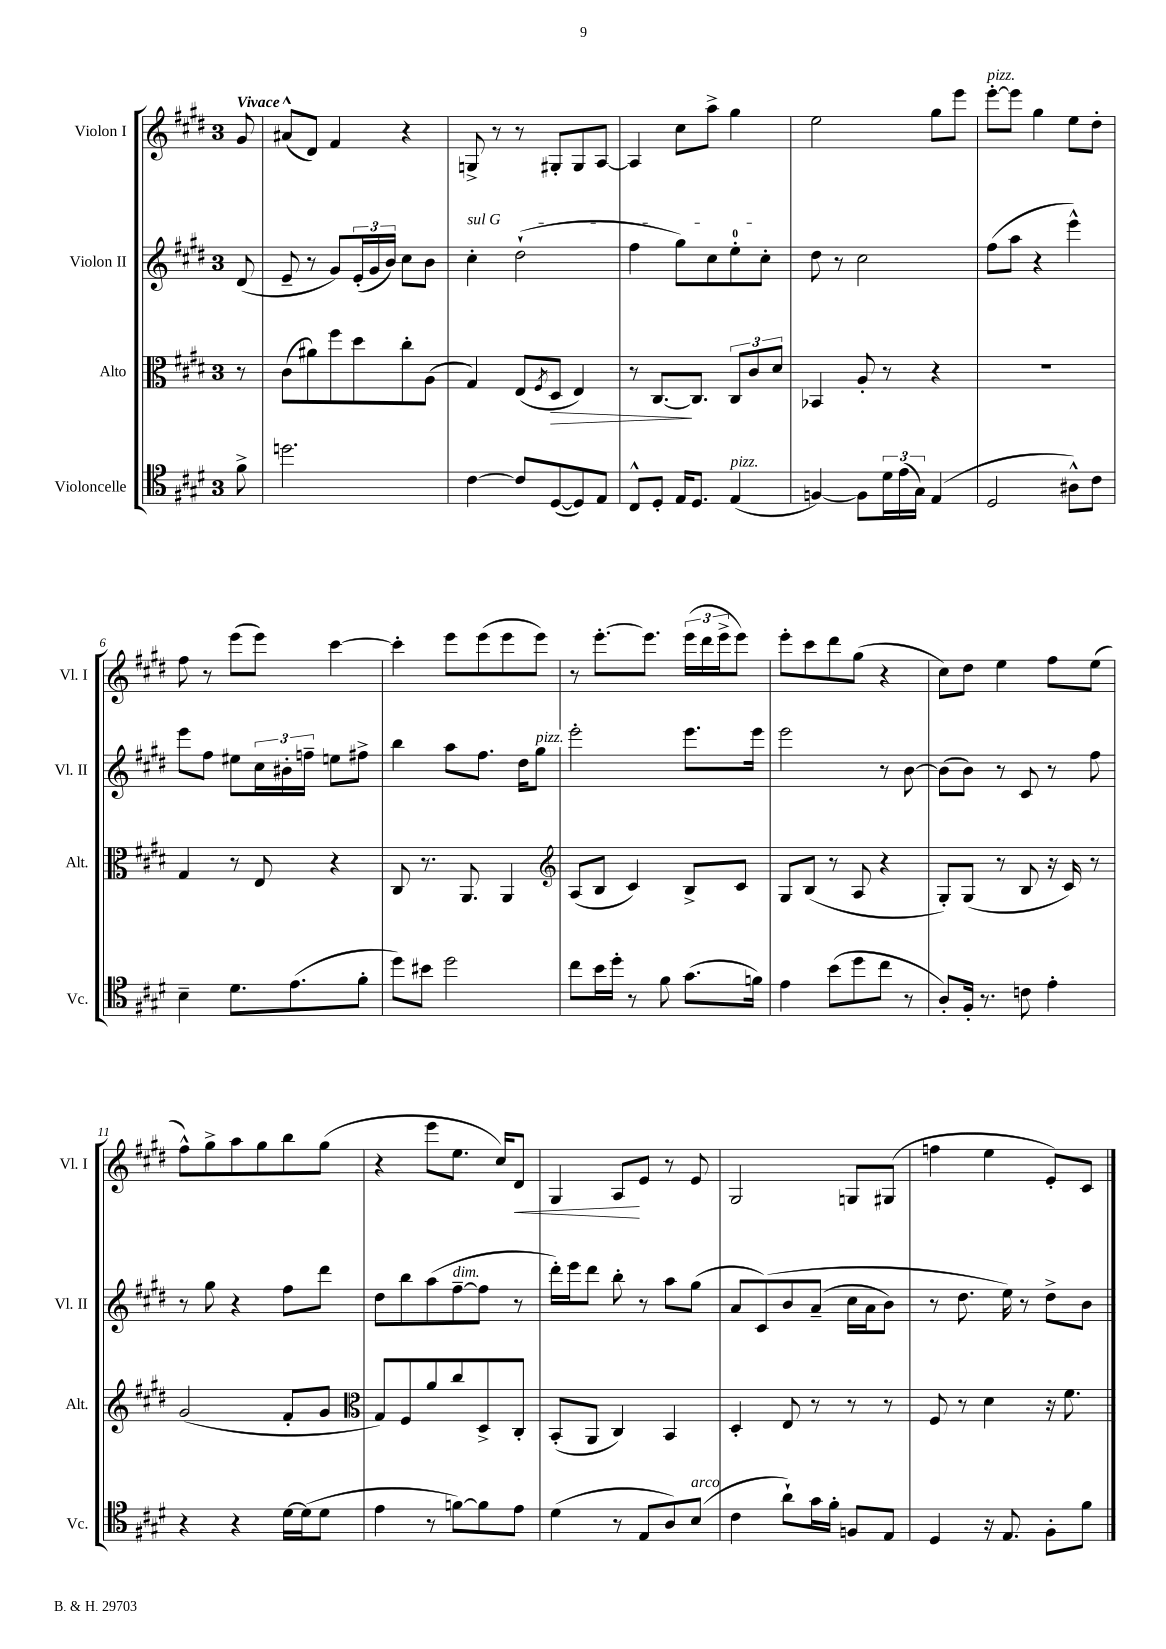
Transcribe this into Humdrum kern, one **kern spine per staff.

**kern	**kern	**kern	**kern
*staff4	*staff3	*staff2	*staff1
*clefC4	*clefC3	*clefG2	*clefG2
*k[f#c#g#d#]	*k[f#c#g#d#]	*k[f#c#g#d#]	*k[f#c#g#d#]
*M3/4	*M3/4	*M3/4	*M3/4
8f#^	8r	(8d#	8g#
=	=	=	=
2.dd	(8c#	8e~	(8a#^^
.	8a#)	8r	8d#)
.	8ff#	8g#)	4f#
.	8dd#	(24e'	.
.	.	24g#	.
.	.	24b)	.
.	8cc#'	8cc#	4r
.	(8A	8b	.
=	=	=	=
[4c#	4G#)	4cc#'	8G^
.	.	.	8r
8c#]	(8E	(2dd#`	8r
.	8qF#	.	.
([8D#	8D#	.	8G#'
8D#])	4E)	.	8G#
8E	.	.	[8A
=	=	=	=
8C#^^	8r	4ff#	4A]
8D#'	[8.C#	.	.
16E	.	8gg#)	8cc#
8.D#	8.C#]	.	.
.	.	8cc#	8aa^
(4E	12C#	8ee'	4gg#
.	12c#	.	.
.	.	8cc#'	.
.	12d#	.	.
=	=	=	=
[4F)	4BB-	8dd#	2ee
.	.	8r	.
8F]	8A'	2cc#	.
24d#	8r	.	.
(24e	.	.	.
24G#)	.	.	.
(4E	4r	.	8gg#
.	.	.	8eee
=	=	=	=
2D#	2.r	(8ff#	[8eee'
.	.	8aa	8eee]
.	.	4r	4gg#
8A#^^)	.	4eee^^)	8ee
8c#	.	.	8dd#'
=	=	=	=
4B~	4G#	8eee	8ff#
.	.	8ff#	8r
8.d#	8r	8ee#	(8eee
.	8E	24cc#	8eee)
.	.	24b#'	.
(8.e	.	.	.
.	.	24ff~	.
.	4r	8ee	[4ccc#
8f#'	.	8ff#^	.
=	=	=	=
8dd#)	8C#	4bb	4ccc#']
8b#	8.r	.	.
2dd#	.	8aa	8eee
.	8.AA	.	.
.	.	8.ff#	(8eee
.	4AA	.	8eee
.	.	16dd#	.
.	.	8gg#	8eee)
=	=	=	=
*	*clefG2	*	*
8cc#	(8A	2eee'	8r
16b	8B	.	[8.eee'
16dd#'	.	.	.
8r	4c#)	.	.
.	.	.	8.eee]
8f#	.	.	.
(8.g#	8B^	8.eee	(24eee
.	.	.	24ddd#
.	.	.	24eee^
.	8c#	.	8eee)
16f)	.	16eee	.
=	=	=	=
4e	8G#	2eee	8eee'
.	(8B	.	8ccc#
(8b	8r	.	8ddd#
8dd#	8A	.	(8gg#
8cc#	4r	8r	4r
8r	.	[8b	.
=	=	=	=
8A')	8G#')	(8b]	8cc#)
16F#'	(8G#	8b)	8dd#
8.r	.	.	.
.	8r	8r	4ee
8c	8B	8c#	.
4e'	16r	8r	8ff#
.	16c#)	.	.
.	8r	8ff#	(8ee
=	=	=	=
4r	(2g#	8r	8ff#^^)
.	.	8gg#	8gg#^
4r	.	4r	8aa
.	.	.	8gg#
[16d#	8f#'	8ff#	8bb
(16d#]	.	.	.
8d#	8g#	8ddd#	(8gg#
=	=	=	=
*	*clefC3	*	*
4e	8G#)	8dd#	4r
.	8F#	8bb	.
8r	8a	(8aa	8eee
[8f)	8cc#	[8ff#~	8.ee
8f]	8D#^	8ff#]	.
.	.	.	16cc#)
8e	8C#'	8r	8d#
=	=	=	=
(4d#	(8BB'	16ddd#')	4G#
.	.	16eee	.
.	8AA	8ddd#	.
8r	4C#)	8bb'	8A
8E	.	8r	8e
8A)	4BB	8aa	8r
(8B	.	(8gg#	8e
=	=	=	=
4c#	4D#'	8a	2G#
.	.	&(8c#)	.
8a`)	8E	8b	.
16g#	8r	(8a~	.
16f#'	.	.	.
8F	8r	16cc#	8G
.	.	16a	.
8E	8r	8b)	(8G#
=	=	=	=
4D#	8F#	8r	4ff
.	8r	8.dd#	.
16r	4d#	.	4ee
8.E	.	16ee&)	.
.	.	8r	.
8F#'	16r	8dd#^	8e')
.	8.f#	.	.
8f#	.	8b	8c#
==	==	==	==
*-	*-	*-	*-
